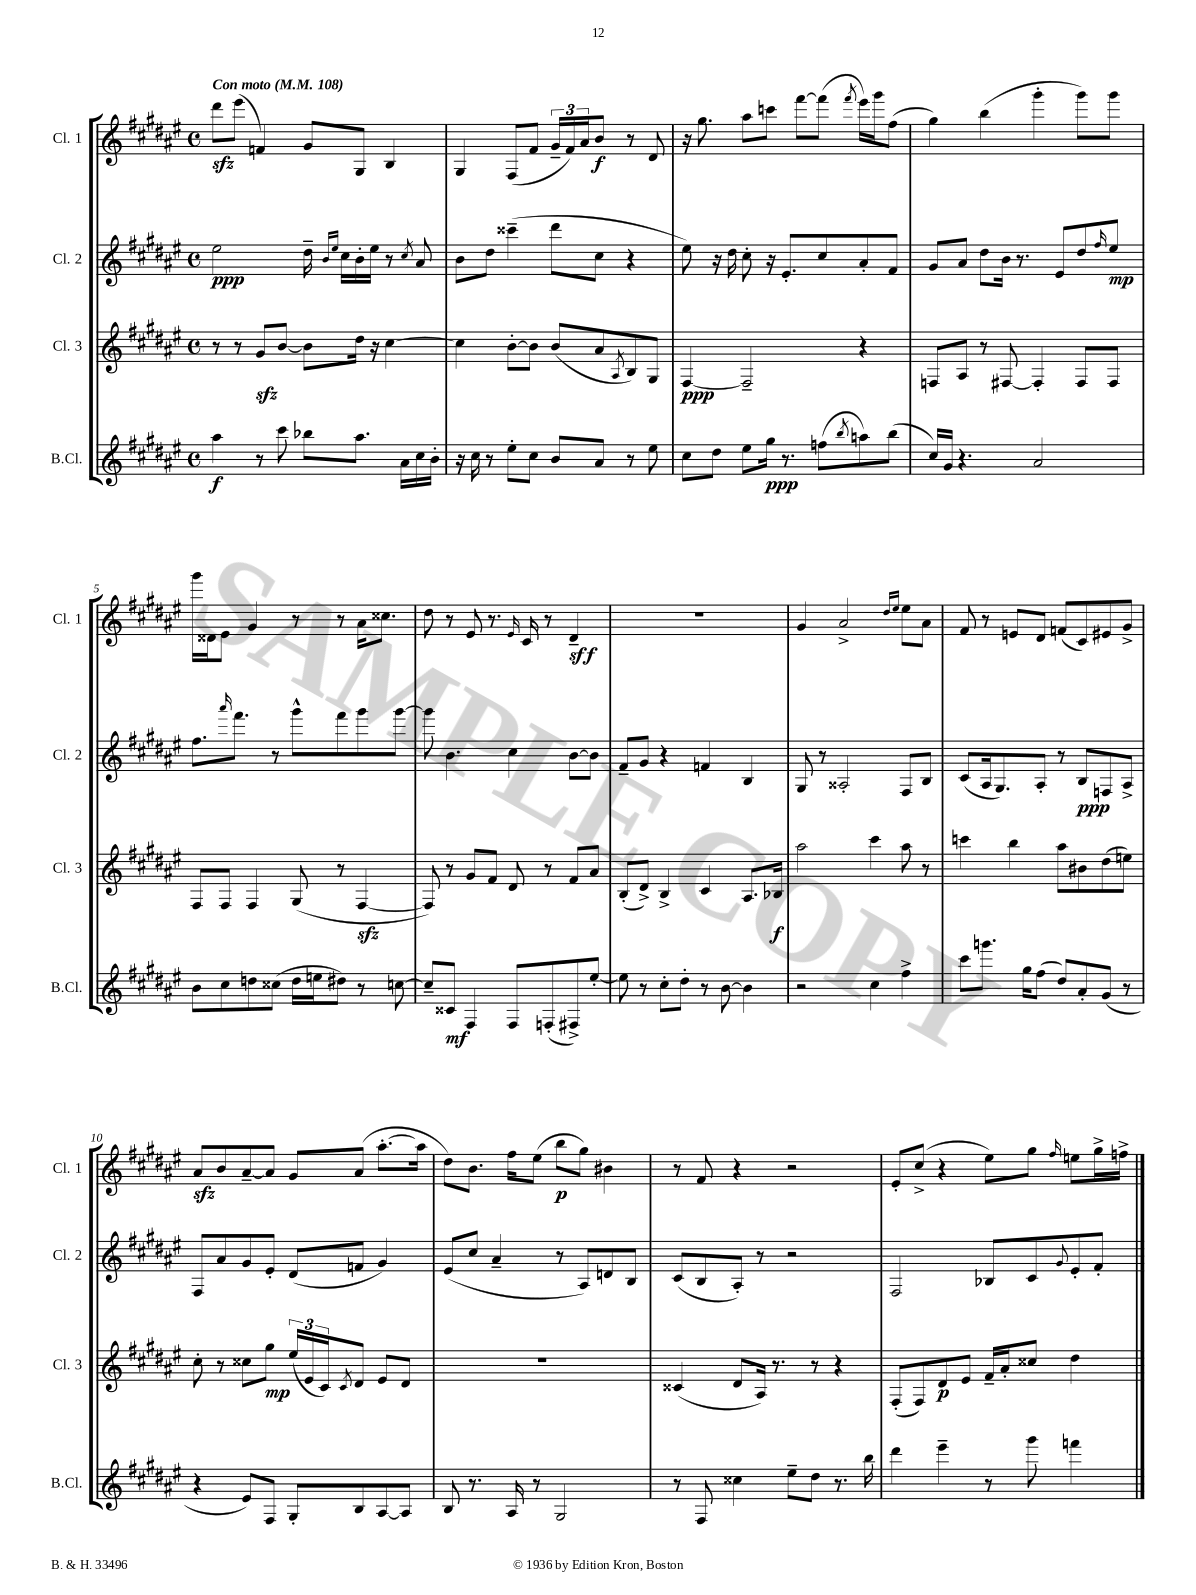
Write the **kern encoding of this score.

**kern	**kern	**kern	**kern
*staff4	*staff3	*staff2	*staff1
*clefG2	*clefG2	*clefG2	*clefG2
*k[f#c#g#d#a#e#]	*k[f#c#g#d#a#e#]	*k[f#c#g#d#a#e#]	*k[f#c#g#d#a#e#]
*M4/4	*M4/4	*M4/4	*M4/4
*met(c)	*met(c)	*met(c)	*met(c)
*MM108	*MM108	*MM108	*MM108
4aa#	8r	2ee#	8ddd#
.	8r	.	(8eee#
8r	8g#	.	4f)
8ccc#	[8b	.	.
8bb-	8b]	16dd#~	8g#
.	.	16qqb	.
.	.	16qqee#	.
.	.	16cc#	.
8.aa#	16dd#	16b'	8G#
.	16r	16ee#	.
.	[4cc#	8r	4B
16a#	.	.	.
.	.	8qcc#	.
16cc#	.	8a#	.
16b'	.	.	.
=	=	=	=
16r	4cc#]	8b	4G#
16cc#	.	.	.
8r	.	8dd#	.
8ee#'	[8b'	(4ccc##~	(8F#
8cc#	8b]	.	8f#
8b	(8b	8ddd#	24g#~
.	.	.	24f#)
.	.	.	24a#
8a#	8a#	8cc#	8b
.	8qA#	.	.
8r	8B)	4r	8r
8ee#	8G#	.	8d#
=	=	=	=
8cc#	[4F#	8ee#)	16r
.	.	.	8.gg#
8dd#	.	16r	.
.	.	16dd#	.
8ee#	2F#~]	8cc#'	8aa#
16gg#	.	16r	8ccc
8.r	.	8.e#'	.
.	.	.	[8fff#
(8ff	.	8cc#	(8fff#]
8qbb	.	.	8qfff#
8aa)	4r	8a#'	16eee#)
.	.	.	16ggg#
(8bb	.	8f#	(8ff#
=	=	=	=
16cc#)	8F	8g#	4gg#)
16g#	.	.	.
4.r	8A#	8a#	.
.	8r	8dd#	(4bb
.	[8F#	16b	.
.	.	8.r	.
2a#	4F#']	.	4ggg#'
.	.	8e#	.
.	8F#	8dd#	8ggg#)
.	.	16qqff#	.
.	8F#	8ee#	8ggg#
=	=	=	=
8b	8F#	8.ff#	16ggg#
.	.	.	16d##
8cc#	8F#	.	8e#
.	.	16qqaaa#	.
.	.	8.fff#	.
8dd	4F#	.	4g#
(8cc##	.	8r	.
16dd	(8G#	8ggg#^^	8r
16ee	.	.	.
8dd#)	8r	8fff#	8r
8r	[4F#	8ggg#	16a#
.	.	.	8.cc##
[8cc	.	[8ggg#	.
=	=	=	=
8cc~]	8F#])	8ggg#]	8dd#
8c##	8r	4.b	8r
4F#	8g#	.	8e#
.	8f#	.	8.r
8F#	8d#	4cc#	.
.	.	.	16qqe#
.	.	.	16c#
(8F'	8r	.	8r
8F#^)	8f#	[8b	4d#~
[8ee#'	8a#	8b]	.
=	=	=	=
8ee#]	(8B'	8f#~	1r
8r	8d#^)	8g#	.
8cc#'	4B^	4r	.
8dd#'	.	.	.
8r	4c#	4f	.
[8b	.	.	.
4b]	8.A#	4B	.
.	16B-	.	.
=	=	=	=
2r	2aa#	8G#	4g#
.	.	8r	.
.	.	2A##'	2a#^
4cc#	4ccc#	.	.
.	.	.	16qqdd#
.	.	.	16qqee#
4ff#^	8aa#	8F#	8ee#
.	8r	8B	8a#
=	=	=	=
8ccc#	4ccc	(8c#	8f#
8.ggg	.	16A#	8r
.	.	8.G#)	.
.	4bb	.	8e
16gg#	.	.	.
(8ff#	.	8A#'	8d#
8dd#)	8aa#	8r	(8f
8a#'	8b#	8B	8c#)
(8g#	(8dd#	8F	8e#
8r	8ee)	8A#^	8g#^
=	=	=	=
4r	8cc#'	8F#	8a#
.	8r	8a#	8b
8e#)	8cc##	8g#	[8a#~
8F#	8gg#	8e#'	8a#]
8G#'	(24ee#	(8d#	8g#
.	24e#	.	.
.	24c#)	.	.
.	8qc#	.	.
8B	8d#	8f	(8a#
[8A#	8e#	4g#)	[8.aa#'
8A#]	8d#	.	.
.	.	.	16aa#]
=	=	=	=
8B	1r	(8e#	8dd#)
8.r	.	8cc#	8.b
.	.	4a#~	.
16A#	.	.	16ff#
8r	.	.	(8ee#
2G#	.	8r	8bb
.	.	8A#)	8gg#)
.	.	8d	4b#
.	.	8B	.
=	=	=	=
8r	(4c##	(8c#	8r
8F#	.	8B	8f#
4cc##	8d#	8A#')	4r
.	16A#)	8r	.
.	8.r	.	.
8ee#~	.	2r	2r
8dd#	8r	.	.
8.r	4r	.	.
16bb	.	.	.
=	=	=	=
4ddd#	(8F#'	2F#	8e#'
.	8F#)	.	(8cc#^
4eee#~	8d#	.	4r
.	8e#	.	.
8r	16f#~	8B-	8ee#)
.	16a#'	.	.
8ggg#	8cc##	8c#	8gg#
.	.	8qqg#	16qqff#
4fff	4dd#	8e#'	8ee
.	.	8f#'	16gg#^
.	.	.	16ff^
==	==	==	==
*-	*-	*-	*-
